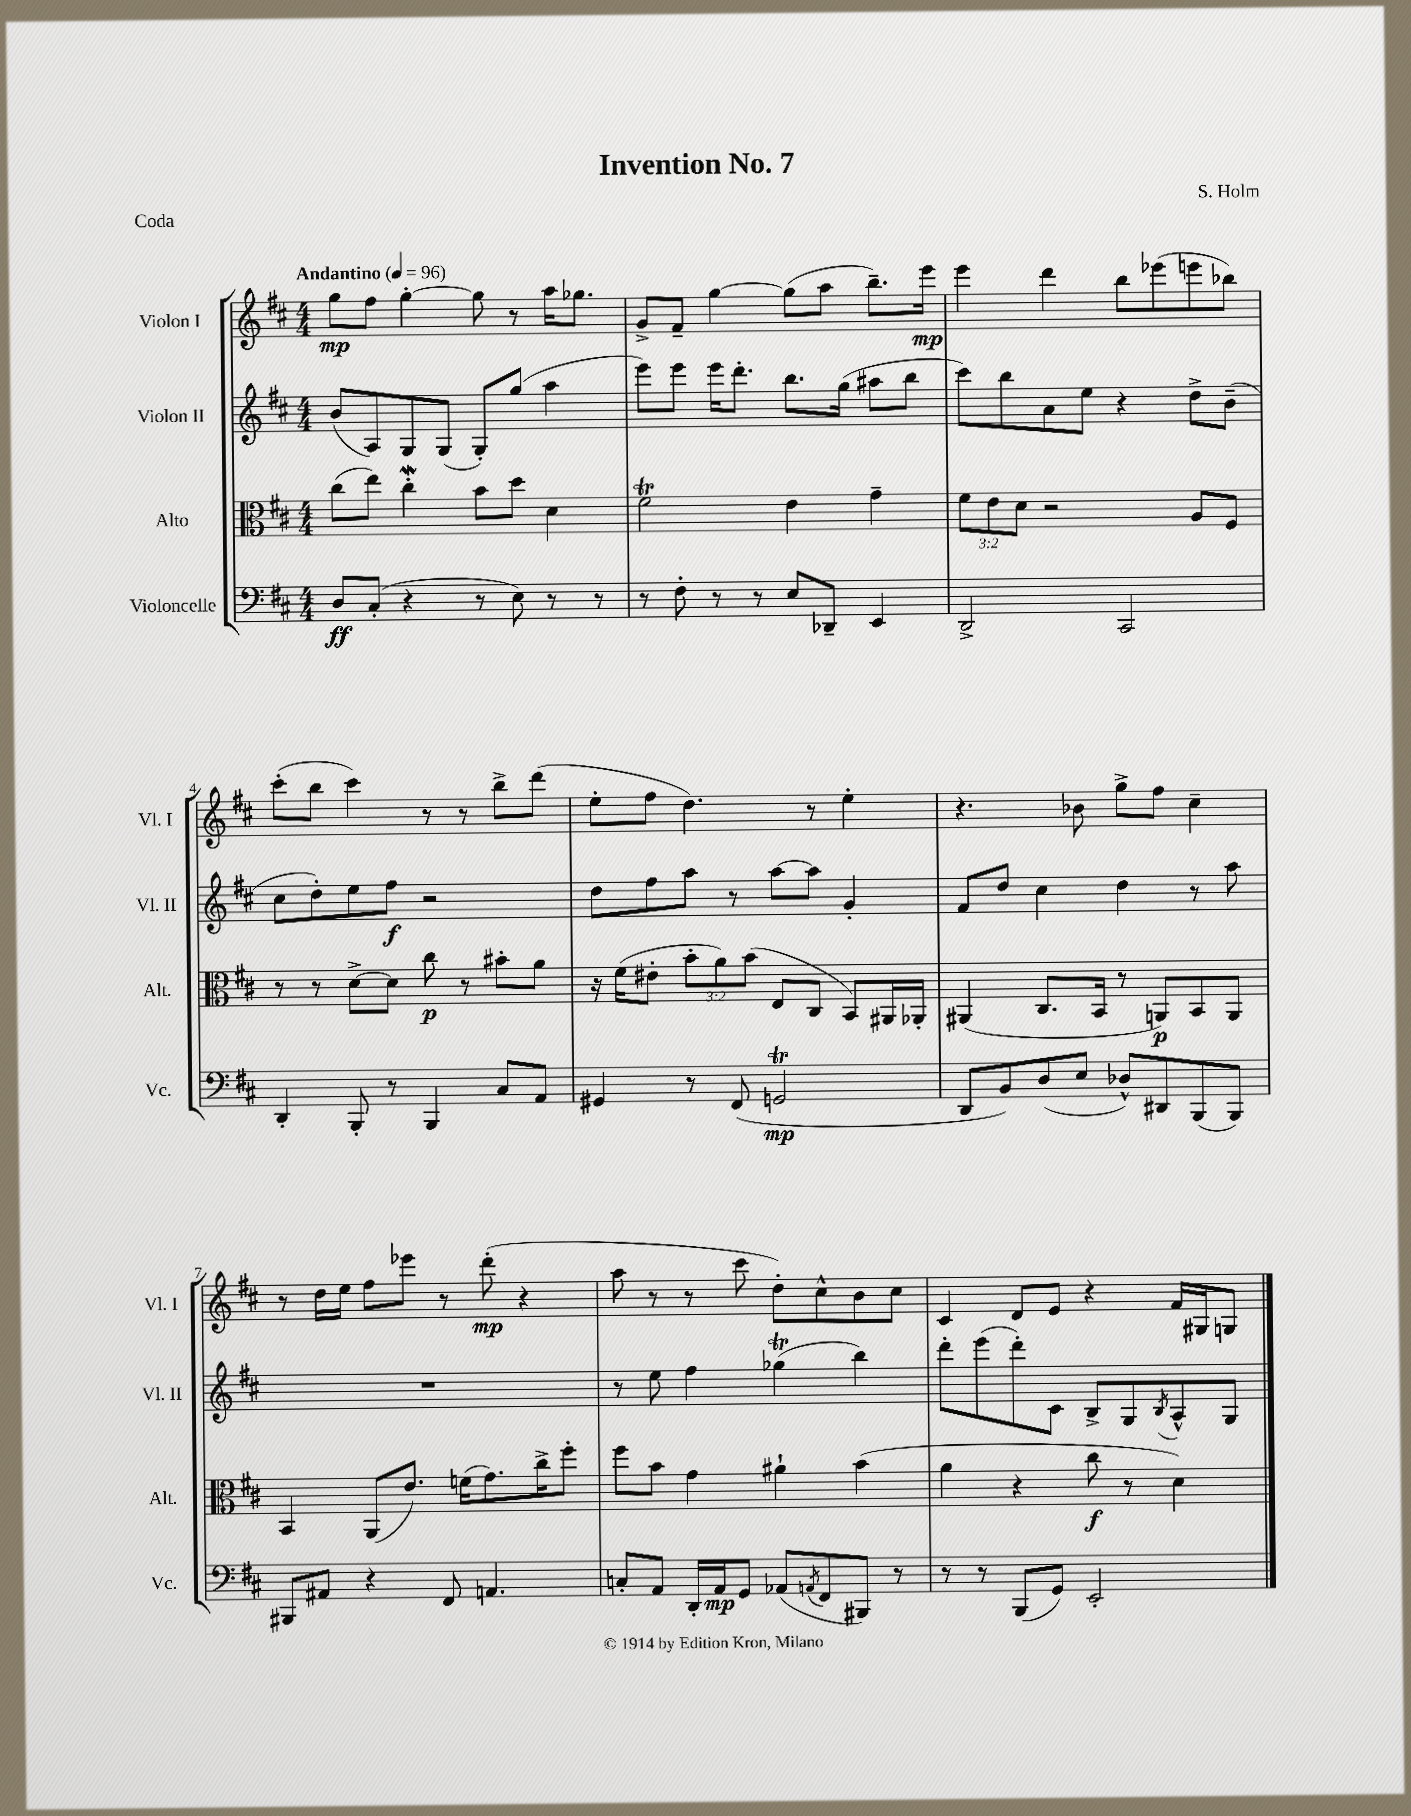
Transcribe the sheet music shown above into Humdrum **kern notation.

**kern	**dynam	**kern	**dynam	**kern	**dynam	**kern	**dynam
*part4	*part4	*part3	*part3	*part2	*part2	*part1	*part1
*staff4	*staff4	*staff3	*staff3	*staff2	*staff2	*staff1	*staff1
*I"Violoncelle	*	*I"Alto	*	*I"Violon II	*	*I"Violon I	*
*I'Vc.	*	*I'Alt.	*	*I'Vl. II	*	*I'Vl. I	*
*clefF4	*	*clefC3	*	*clefG2	*	*clefG2	*
*k[f#c#]	*	*k[f#c#]	*	*k[f#c#]	*	*k[f#c#]	*
*M4/4	*	*M4/4	*	*M4/4	*	*M4/4	*
*MM96	*	*MM96	*	*MM96	*	*MM96	*
=1	=1	=1	=1	=1	=1	=1	=1
!	!	!	!	!	!	!LO:TX:a:B:t=Andantino	!
8D/L	ff	(8cc#\L	.	(8b/L	.	8gg\L	mp
(8C#'/J	.	8ee\J)	.	8A/)	.	8ff#\J	.
4r	.	4cc#W'\	.	8G/	.	[4gg'\	.
.	.	.	.	(8G/J	.	.	.
8r	.	8b\L	.	8G'/L)	.	8gg\]	.
8E\)	.	8dd\J	.	(8gg/J	.	8r	.
8r	.	4d\	.	4aa\	.	16aa\KL	.
.	.	.	.	.	.	8.gg-X\J	.
8r	.	.	.	.	.	.	.
=2	=2	=2	=2	=2	=2	=2	=2
8r	.	2f#t\	.	8eee\L)	.	8g^/L	.
8F#'\	.	.	.	8eee\J	.	8f#~/J	.
8r	.	.	.	16eee\KL	.	[4gg\	.
.	.	.	.	8.ddd'\J	.	.	.
8r	.	.	.	.	.	.	.
8E/L	.	4e\	.	8.bb\L	.	(8gg\L]	.
8DD-X~/J	.	.	.	.	.	8aa\J	.
.	.	.	.	(16gg\Jk	.	.	.
4EE/	.	4g~\	.	8aa#X\L	.	8.bb~\L)	.
.	.	.	.	8bb\J	.	.	.
.	.	.	.	.	.	16eee\Jk	mp
=3	=3	=3	=3	=3	=3	=3	=3
2DD^/	.	12f#\L	.	8ccc#\L)	.	4eee\	.
.	.	12e\	.	.	.	.	.
.	.	.	.	8bb\	.	.	.
.	.	12d\J	.	.	.	.	.
.	.	2r	.	8a\	.	4ddd\	.
.	.	.	.	8ee\J	.	.	.
2CC#/	.	.	.	4r	.	8bb\L	.
.	.	.	.	.	.	(8eee-X\	.
.	.	8A/L	.	8dd^\L	.	8eeen\	.
.	.	8F#/J	.	(8b~\J	.	8bb-X\J)	.
!!LO:LB:g=z
=4	=4	=4	=4	=4	=4	=4	=4
4DD'/	.	8r	.	8cc#\L	.	(8ccc#'\L	.
.	.	8r	.	8dd'\)	.	8bb\J	.
8BBB'/	.	[8d^\L	.	8ee\	.	4ccc#\)	.
8r	.	8d\J]	.	8ff#\J	f	.	.
4BBB/	.	8cc#\	p	2r	.	8r	.
.	.	8r	.	.	.	8r	.
8C#/L	.	8b#X'\L	.	.	.	8bb^\L	.
8AA/J	.	8a\J	.	.	.	(8ddd\J	.
=5	=5	=5	=5	=5	=5	=5	=5
4GG#X/	.	16r	.	8dd\L	.	8ee'\L	.
.	.	(16f#\KL	.	.	.	.	.
.	.	8e#X'\J	.	8ff#\	.	8ff#\J	.
8r	.	12b'\L	.	8aa\J	.	4.dd\)	.
.	.	12a\)	.	.	.	.	.
(8FF#/	.	.	.	8r	.	.	.
.	.	(12b\J	.	.	.	.	.
2GGnT/	mp	8E/L	.	[8aa\L	.	.	.
.	.	8C#/J	.	8aa\J]	.	8r	.
.	.	8BB/L)	.	4g'/	.	4ee'\	.
.	.	16AA#X/L	.	.	.	.	.
.	.	16AA-X'/JJ	.	.	.	.	.
=6	=6	=6	=6	=6	=6	=6	=6
8DD/L	.	(4AA#X/	.	8f#/L	.	4.r	.
8BB/)	.	.	.	8dd/J	.	.	.
(8D/	.	8.C#/L	.	4cc#\	.	.	.
8E/J	.	.	.	.	.	8b-X\	.
.	.	16BB/Jk	.	.	.	.	.
8D-X^^/L)	.	8r	.	4dd\	.	8gg^\L	.
8DD#X/	.	8AAn/L)	p	.	.	8ff#\J	.
(8BBB/	.	8BB/	.	8r	.	4cc#~\	.
8BBB/J)	.	8AA/J	.	8aa\	.	.	.
!!LO:LB:g=z
=7	=7	=7	=7	=7	=7	=7	=7
8BBB#X/L	.	4BB/	.	1r	.	8r	.
8AA#X/J	.	.	.	.	.	16dd\LL	.
.	.	.	.	.	.	16ee\JJ	.
4r	.	(8AA/L	.	.	.	8ff#\L	.
.	.	8.e/J)	.	.	.	8eee-X\J	.
8FF#/	.	.	.	.	.	8r	.
.	.	(16fn\KL	.	.	.	.	.
4.AAn/	.	8.g\)	.	.	.	(8ddd'\	mp
.	.	.	.	.	.	4r	.
.	.	16cc#^\K	.	.	.	.	.
.	.	8ff#'\J	.	.	.	.	.
=8	=8	=8	=8	=8	=8	=8	=8
8Cn'/L	.	8ff#\L	.	8r	.	8aa\	.
8AA/J	.	8b\J	.	8ee\	.	8r	.
16DD'/LL	.	4g\	.	4ff#\	.	8r	.
16AA/J	mp	.	.	.	.	.	.
8GG/J	.	.	.	.	.	8ccc#\	.
(8AA-X/L	.	4a#X`\	.	(4gg-XT\	.	8dd'\L)	.
8qAAn/	.	.	.	.	.	.	.
8FF#/	.	.	.	.	.	8cc#^^\	.
8BBB#X/J)	.	(4b\	.	4bb\)	.	8b\	.
8r	.	.	.	.	.	8cc#\J	.
=9	=9	=9	=9	=9	=9	=9	=9
8r	.	4a\	.	8ddd'\L	.	4c#/	.
8r	.	.	.	(8eee\	.	.	.
(8BBB/L	.	4r	.	8ddd'\)	.	8d/L	.
8GG/J)	.	.	.	8c#\J	.	8e/J	.
2EE'/	.	8cc#\	f	8B^/L	.	4r	.
.	.	8r	.	8G/	.	.	.
.	.	.	.	8qB/	.	.	.
.	.	4d\)	.	8A^^/	.	16f#/LL	.
.	.	.	.	.	.	16G#X/J	.
.	.	.	.	8G/J	.	8Gn/J	.
==	==	==	==	==	==	==	==
*-	*-	*-	*-	*-	*-	*-	*-
